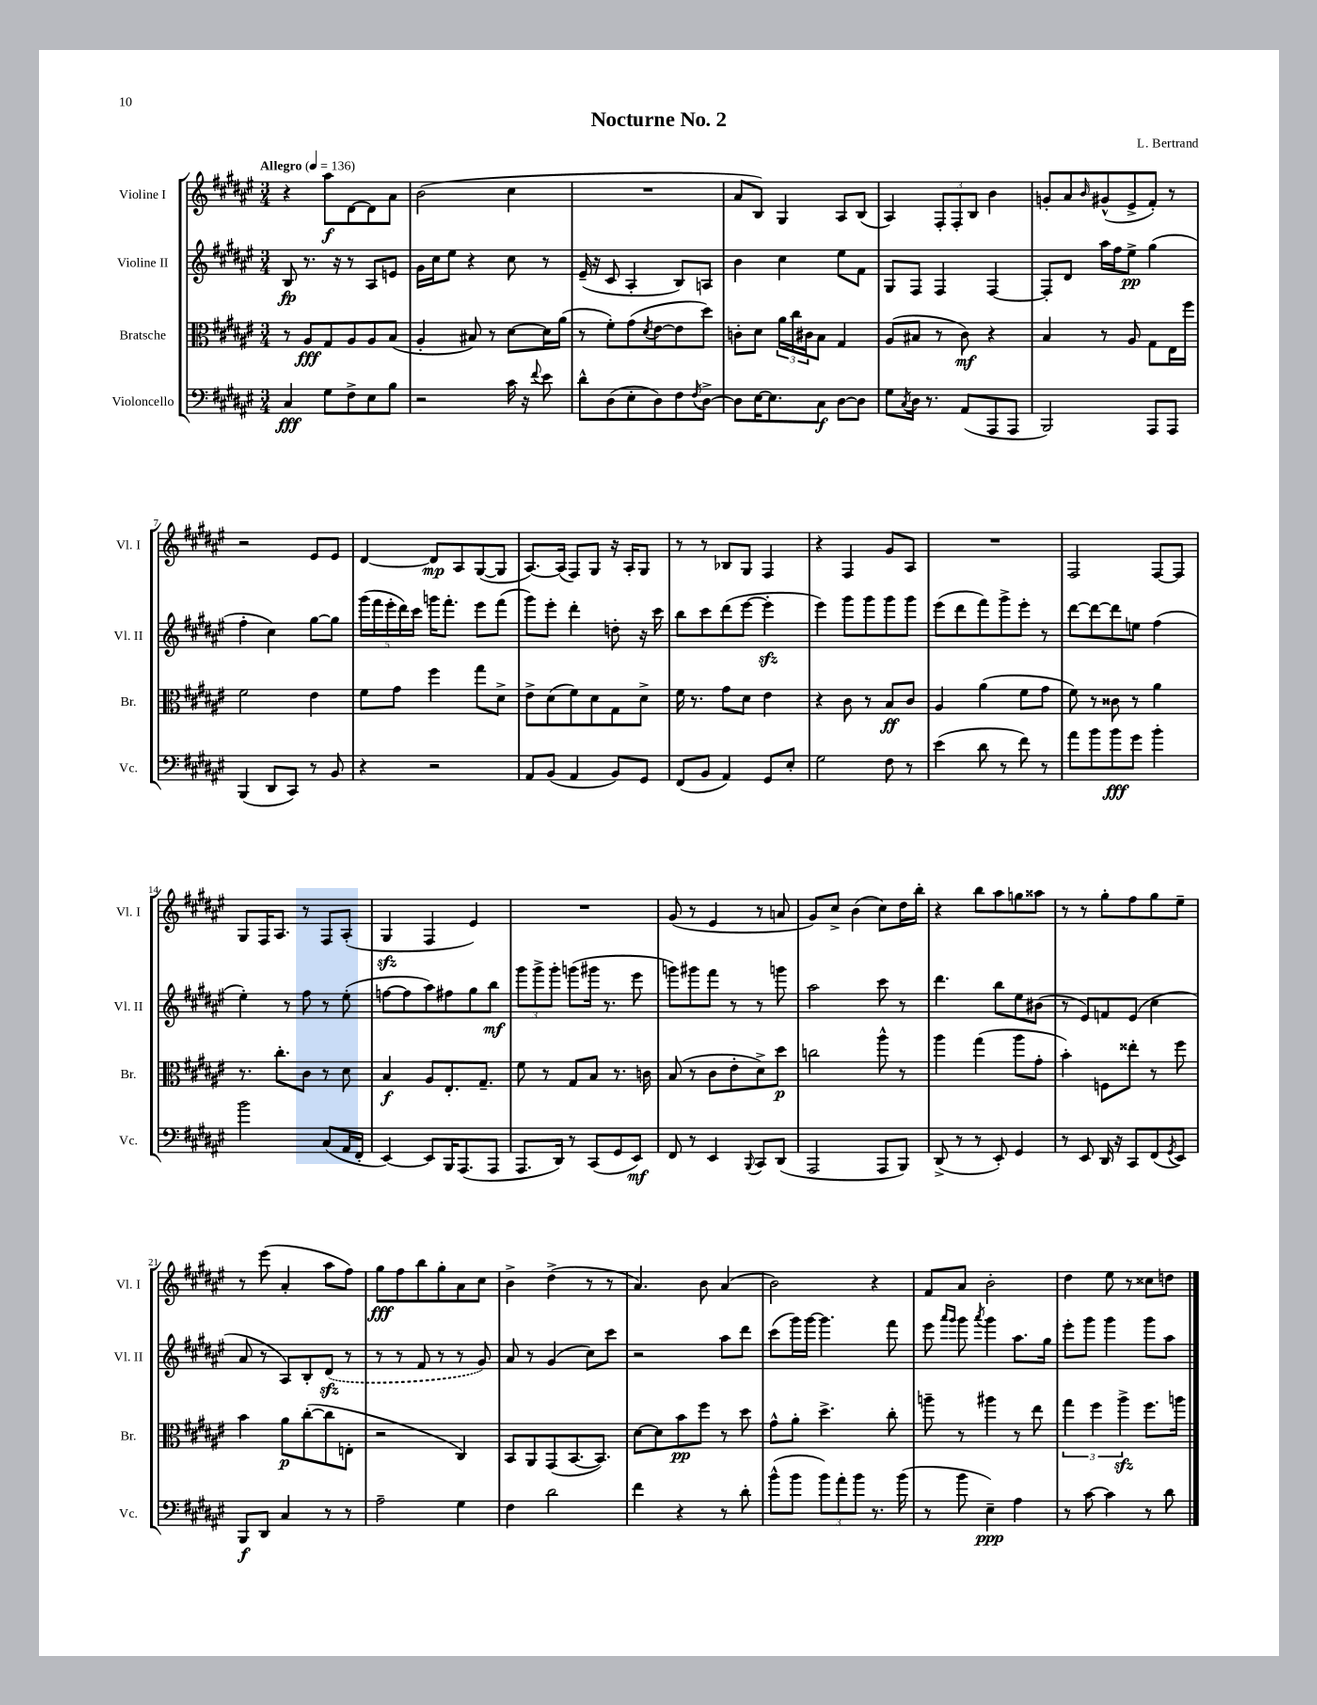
\header { title = "Nocturne No. 2" composer = "L. Bertrand" }
<<
\new StaffGroup <<
\new Staff = "s0" \with { instrumentName = "Violine I" shortInstrumentName = "Vl. I" } {
    \clef treble \key fis \major \numericTimeSignature \time 3/4 \tempo "Allegro" 4 = 136
    r4 ais''8\f dis'8~ dis'8 ais'8 |
    b'2( cis''4 |
    R2. |
    ais'8 b8) gis4 ais8 b8( |
    ais4) \tuplet 3/2 { fis8-. fis8-. b8 } b'4 |
    g'8-. ais'8 \grace { b'16 } gis'8-^( eis'8-> fis'8-.) r8 |
    r2 eis'8 eis'8 |
    dis'4~ dis'8\mp ais8 gis8~( gis8 |
    ais8.~) ais16( fis8) gis8 r16 ais16-. gis8 |
    r8 r8 bes8 gis8 fis4 |
    r4 fis4 gis'8 ais8 |
    R2. |
    fis2 fis8~ fis8 |
    gis8 fis16 ais8. r8 fis8 ais8-.( |
    gis4\sfz fis4 eis'4) |
    R2. |
    gis'8( r8 eis'4 r8 a'8 |
    gis'8) cis''8-> b'4( cis''8) dis''16 b''16-. |
    r4 b''8 ais''8 g''8 aisis''8 |
    r8 r8 gis''8-. fis''8 gis''8 eis''8-- |
    r8 eis'''8( ais'4-. ais''8 fis''8) |
    gis''8\fff fis''8 b''8 gis''8-. ais'8 cis''8 |
    b'4-> dis''4->( r8 r8 |
    ais'4.) b'8 ais'4( |
    b'2) r4 |
    fis'8 ais'8 b'2-. |
    dis''4 eis''8 r8 cisis''8 d''8 \bar "|." |
}
\new Staff = "s1" \with { instrumentName = "Violine II" shortInstrumentName = "Vl. II" } {
    \clef treble \key fis \major \numericTimeSignature \time 3/4
    b8\fp r8. r16 r8 ais8 e'8 |
    gis'16 cis''16 eis''8 r4 cis''8 r8 |
    eis'16--( r16 cis'8 ais4-. b8) a8 |
    b'4 cis''4 eis''8 fis'8 |
    gis8 fis8 fis4 fis4~ |
    fis8-. dis'8 ais''16 fis''16 eis''8->\pp gis''4( |
    fis''4-. cis''4) gis''8~ gis''8 |
    \tuplet 5/4 { gis'''16( fis'''16 eis'''16-. dis'''16) cis'''16 } g'''16 fis'''8.-. eis'''8 fis'''8( |
    gis'''8) eis'''8-. dis'''4-. d''8-. r16 cis'''16 |
    b''8 cis'''8 dis'''8( eis'''8~ eis'''4-.\sfz |
    eis'''4) gis'''8 gis'''8 gis'''8 gis'''8 |
    eis'''8( dis'''8 fis'''8) gis'''8-> eis'''8-. r8 |
    dis'''8~ dis'''8~ dis'''8 e''8 fis''4( |
    eis''4-.) r8 fis''8 r8 eis''8-.( |
    f''8~ f''8 ais''8) fis''8 gis''8 b''8\mf |
    \tuplet 3/2 { gis'''8 gis'''8-> gis'''8-. } g'''8( gis'''16 r8. eis'''8 |
    g'''8) gis'''8 fis'''8 r8 r8 g'''8 |
    ais''2 cis'''8 r8 |
    dis'''4. b''8 eis''8 bis'8( |
    r8 eis'8) f'8 eis'8( cis''4 |
    ais'8 r8 ais8) b8-. \once \slurDashed dis'8\sfz( r8 |
    r8 r8 fis'8 r8 r8 gis'8) |
    ais'8 r8 gis'4( cis''8) cis'''8 |
    r2 ais''8 dis'''8 |
    cis'''8( gis'''16) gis'''16~ gis'''4. fis'''8 |
    eis'''8 \grace { ais'''16 gis'''16 } gis'''8 \acciaccatura { ais'''8 } gis'''4 ais''8. gis''16 |
    eis'''8-. gis'''8 gis'''4 gis'''8 ais''8 \bar "|." |
}
\new Staff = "s2" \with { instrumentName = "Bratsche" shortInstrumentName = "Br." } {
    \clef alto \key fis \major \numericTimeSignature \time 3/4
    r8 ais8\fff gis8 ais8 ais8 b8( |
    ais4-. bis8) r8 dis'8~ dis'16 ais'16( |
    r8 fis'8-.) gis'8( \acciaccatura { dis'8 } eis'8~ eis'8 dis''8) |
    c'8-. dis'8 \tuplet 3/2 { ais'16 cis''16 cis'16 } b8 gis4 |
    ais8( bis8 r8 cis'8\mf) r4 |
    b4 r8 ais8 gis8 eis16 fis''16 |
    fis'2 eis'4 |
    fis'8 gis'8 fis''4 gis''8 dis'8-> |
    eis'8-> dis'8( fis'8) dis'8 gis8 dis'8-> |
    fis'16 r8. gis'8 dis'8 eis'4 |
    r4 cis'8 r8 b8\ff cis'8 |
    ais4 ais'4( fis'8 gis'8 |
    fis'8) r8 cisis'8 r8 ais'4 |
    r8. cis''8.-. cis'8 r8 dis'8 |
    b4\f ais8 eis8.-. gis8.-- |
    fis'8 r8 gis8 b8 r8. c'16 |
    b8( r8 cis'8 eis'8-. dis'8->) dis''8\p |
    c''2 ais''8-^ r8 |
    ais''4 gis''4( ais''8 gis'8-. |
    b'4-.) f8 eisis''8-. r8 fis''8 |
    b'4 ais'8\p cis''8~-.( cis''8 e8-. |
    r2 cis4) |
    b,8 ais,8 gis,8( b,8.~ b,8.) |
    dis'8~ dis'8 b'8\pp fis''8 r8 dis''8 |
    gis'8-^ ais'8-. dis''4.-> cis''8-. |
    a''8-- r8 ais''4 r8 eis''8 |
    \tuplet 3/2 { gis''4 fis''4 ais''4->\sfz } fis''8. a''16 \bar "|." |
}
\new Staff = "s3" \with { instrumentName = "Violoncello" shortInstrumentName = "Vc." } {
    \clef bass \key fis \major \numericTimeSignature \time 3/4
    cis4\fff gis8 fis8-> eis8 b8 |
    r2 cis'16 r16 \appoggiatura { fis'8 } eis'8 |
    dis'8-^ dis8( eis8-. dis8) fis8 \acciaccatura { fis8 } dis8~-> |
    dis8 eis16~ eis8. cis8\f dis8~ dis8 |
    gis8 \acciaccatura { cis8 } dis16 r8. ais,8( ais,,8 ais,,8 |
    b,,2) ais,,8 ais,,8 |
    b,,4( dis,8 cis,8) r8 b,8 |
    r4 r2 |
    ais,8 b,8( ais,4 b,8) gis,8 |
    fis,8( b,8 ais,4) gis,8 eis8-. |
    gis2 fis8 r8 |
    eis'4( dis'8 r8 fis'8) r8 |
    ais'8 b'8 b'8\fff gis'8 b'4-. |
    b'2 cis8( ais,16 fis,16-. |
    eis,4~) eis,8 b,,16 ais,,8.( ais,,8 |
    ais,,8. dis,16) r8 cis,8( gis,8 eis,8\mf) |
    fis,8 r8 eis,4 \appoggiatura { b,,8 } cis,8 dis,8( |
    ais,,2 ais,,8 b,,8) |
    dis,8->( r8 r8 eis,8-.) gis,4 |
    r8 eis,8 dis,16 r16 cis,8 fis,8( \acciaccatura { gis,8 } eis,8) |
    b,,8\f dis,8 cis4 r8 r8 |
    ais2-- gis4 |
    fis4 dis'2 |
    fis'4 r4 r8 dis'8-. |
    b'8-^( b'8 \tuplet 3/2 { b'8) ais'8-. b'8 } r8. b'16( |
    r8 b'8 eis4--\ppp) ais4 |
    r8 cis'8~ cis'4 r8 dis'8 \bar "|." |
}
>>
>>
